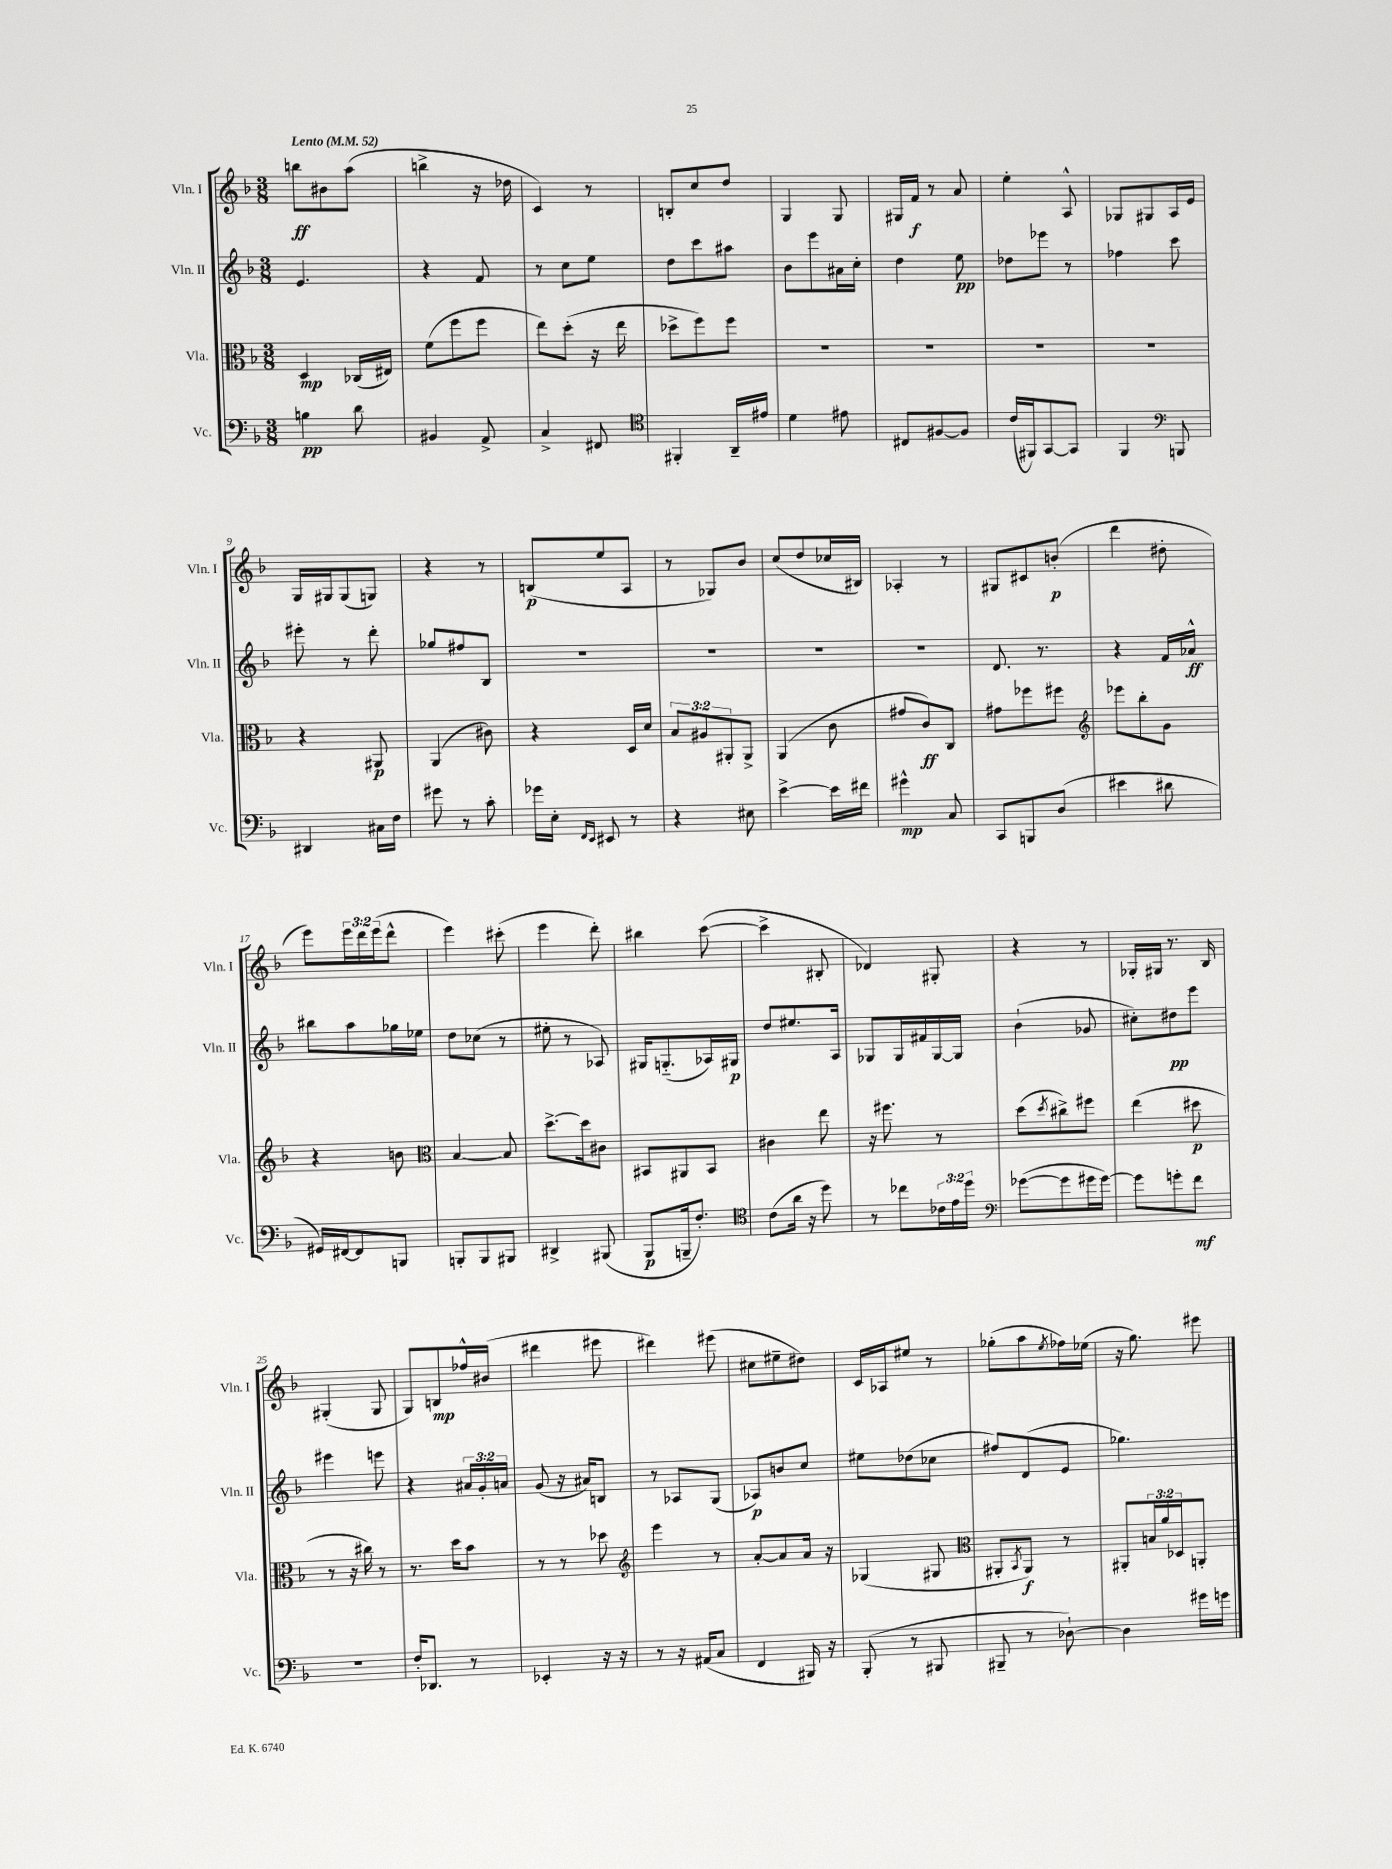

**kern	**dynam	**kern	**dynam	**kern	**dynam	**kern	**dynam
*part4	*part4	*part3	*part3	*part2	*part2	*part1	*part1
*staff4	*staff4	*staff3	*staff3	*staff2	*staff2	*staff1	*staff1
*I"Vc.	*	*I"Vla.	*	*I"Vln. II	*	*I"Vln. I	*
*I'Vc.	*	*I'Vla.	*	*I'Vln. II	*	*I'Vln. I	*
*clefF4	*	*clefC3	*	*clefG2	*	*clefG2	*
*k[b-]	*	*k[b-]	*	*k[b-]	*	*k[b-]	*
*M3/8	*	*M3/8	*	*M3/8	*	*M3/8	*
*MM52	*	*MM52	*	*MM52	*	*MM52	*
=1	=1	=1	=1	=1	=1	=1	=1
!	!	!	!	!	!	!LO:TX:a:B:t=Lento	!
4Bn\	pp	4D/	mp	4.e/	.	8bbn\L	ff
.	.	.	.	.	.	8b#X\	.
8d\	.	(16C-X/LL	.	.	.	(8aa\J	.
.	.	16E#X/JJ)	.	.	.	.	.
=2	=2	=2	=2	=2	=2	=2	=2
4BB#X/	.	(8f\L	.	4r	.	4bbn^\	.
.	.	8ff\	.	.	.	.	.
8AA^/	.	8ff\J	.	8f/	.	16r	.
.	.	.	.	.	.	16dd-X\	.
=3	=3	=3	=3	=3	=3	=3	=3
4C^/	.	8ee\L)	.	8r	.	4c/)	.
.	.	(8dd'\J	.	8cc\L	.	.	.
8FF#X/	.	16r	.	8ee\J	.	8r	.
.	.	16ee\	.	.	.	.	.
=4	=4	=4	=4	=4	=4	=4	=4
*clefC4	*	*	*	*	*	*	*
4FF#X'/	.	8dd-X^\L	.	8dd\L	.	8Bn'/L	.
.	.	8ff\)	.	8ccc\	.	8cc/	.
16AA~/LL	.	8ff\J	.	8aa#X\J	.	8dd/J	.
16e#X/JJ	.	.	.	.	.	.	.
=5	=5	=5	=5	=5	=5	=5	=5
4d\	.	4.r	.	8b-\L	.	4G/	.
.	.	.	.	8eee\	.	.	.
8e#X\	.	.	.	16a#X\L	.	8G/	.
.	.	.	.	16cc'\JJ	.	.	.
=6	=6	=6	=6	=6	=6	=6	=6
8C#X/L	.	4.r	.	4dd\	.	16G#X/LL	.
.	.	.	.	.	.	16f/JJ	f
[8F#X/	.	.	.	.	.	8r	.
8F#/J]	.	.	.	8ee\	pp	8a/	.
=7	=7	=7	=7	=7	=7	=7	=7
(16c/LL	.	4.r	.	8dd-X\L	.	4ee'\	.
16FF#X/J)	.	.	.	.	.	.	.
[8GG/	.	.	.	8eee-X\J	.	.	.
8GG/J]	.	.	.	8r	.	8A^^/	.
=8	=8	=8	=8	=8	=8	=8	=8
4FF/	.	4.r	.	4ff-X\	.	8G-X/L	.
.	.	.	.	.	.	8G#X/	.
*clefF4	*	*	*	*	*	*	*
8BBBn/	.	.	.	8ccc\	.	16A/L	.
.	.	.	.	.	.	16e/JJ	.
!!LO:LB:g=z
=9	=9	=9	=9	=9	=9	=9	=9
4DD#X/	.	4r	.	8eee#X'\	.	16G/LL	.
.	.	.	.	.	.	16G#X/J	.
.	.	.	.	8r	.	(8G#/	.
16C#X\LL	.	8AA#X/	p	8ddd'\	.	8Gn/J)	.
16F\JJ	.	.	.	.	.	.	.
=10	=10	=10	=10	=10	=10	=10	=10
8g#X\	.	(4AA/	.	8gg-X/L	.	4r	.
8r	.	.	.	8ff#X/	.	.	.
8c'\	.	8c#X\)	.	8B-/J	.	8r	.
=11	=11	=11	=11	=11	=11	=11	=11
16g-X\LL	.	4r	.	4.r	.	(8Bn/L	p
16E'\JJ	.	.	.	.	.	.	.
16qqFF/LL	.	.	.	.	.	.	.
16qqEE/JJ	.	.	.	.	.	.	.
8EE#X/	.	.	.	.	.	8ee/	.
8r	.	16D/LL	.	.	.	8A/J	.
.	.	16d/JJ	.	.	.	.	.
=12	=12	=12	=12	=12	=12	=12	=12
4r	.	12B-/L	.	4.r	.	8r	.
.	.	12A#X/	.	.	.	.	.
.	.	.	.	.	.	8G-X/L)	.
.	.	12AA#X'/	.	.	.	.	.
8E#X\	.	8AA#^/J	.	.	.	8b-/J	.
=13	=13	=13	=13	=13	=13	=13	=13
[4e^\	.	(4AA/	.	4.r	.	(8cc/L	.
.	.	.	.	.	.	8dd/	.
16e\LL]	.	8c\	.	.	.	16cc-X/L	.
16f#X\JJ	.	.	.	.	.	16B#X/JJ)	.
=14	=14	=14	=14	=14	=14	=14	=14
4g#X^^\	mp	8g#X/L	.	4.r	.	4A-X'/	.
.	.	8c/)	ff	.	.	.	.
8C/	.	8C/J	.	.	.	8r	.
=15	=15	=15	=15	=15	=15	=15	=15
8CC/L	.	8g#X\L	.	8.d/	.	8G#X/L	.
8BBBn/	.	8ff-X\	.	.	.	8c#X/	.
.	.	.	.	8.r	.	.	.
(8D/J	.	8ff#X\J	.	.	.	(8bn'/J	p
=16	=16	=16	=16	=16	=16	=16	=16
*	*	*clefG2	*	*	*	*	*
4e#X\	.	8eee-X\L	.	4r	.	4ddd\	.
.	.	8bb-'\	.	.	.	.	.
8d#X\	.	8g\J	.	16f/LL	.	8dd#X'\	.
.	.	.	.	16a-X^^/JJ	ff	.	.
!!LO:LB:g=z
=17	=17	=17	=17	=17	=17	=17	=17
16GG#X/LL)	.	4r	.	8bb#X\L	.	8eee\L)	.
[16FF#X/J	.	.	.	.	.	.	.
8FF#/]	.	.	.	8aa\	.	24eee\L	.
.	.	.	.	.	.	24ddd\	.
.	.	.	.	.	.	(24eee\J	.
8BBBn/J	.	8bn\	.	16gg-X\L	.	8ddd^^\J	.
.	.	.	.	16ee-X\JJ	.	.	.
=18	=18	=18	=18	=18	=18	=18	=18
*	*	*clefC3	*	*	*	*	*
8BBBn'/L	.	[4B-/	.	8dd\L	.	4eee\)	.
8BBB/	.	.	.	(8cc-X\J	.	.	.
8BBB#X/J	.	8B-/]	.	8r	.	(8ccc#X'\	.
=19	=19	=19	=19	=19	=19	=19	=19
4DD#X^/	.	[8.dd^\L	.	8ee#X'\	.	4eee\	.
.	.	.	.	8r	.	.	.
.	.	16dd\k]	.	.	.	.	.
(8BBB#X/	.	8c#X\J	.	8A-X/)	.	8ddd'\)	.
=20	=20	=20	=20	=20	=20	=20	=20
8BBB-/L	p	8BB#X/L	.	16G#X/KL	.	4bb#X\	.
.	.	.	.	(8.Gn/	.	.	.
16BBBn~/k	.	8AA#X/	.	.	.	.	.
8.F'/J)	.	.	.	.	.	.	.
.	.	8BB#/J	.	16A-X/L)	.	([8ccc\	.
.	.	.	.	16G#X/JJ	p	.	.
=21	=21	=21	=21	=21	=21	=21	=21
*clefC4	*	*	*	*	*	*	*
(8c\L	.	4c#X\	.	8dd/L	.	4ccc^\]	.
16a\Jk	.	.	.	8.ee#X/	.	.	.
16r	.	.	.	.	.	.	.
8dd\)	.	8ee\	.	.	.	8B#X'/	.
.	.	.	.	16A/Jk	.	.	.
=22	=22	=22	=22	=22	=22	=22	=22
8r	.	16r	.	8G-X/L	.	4d-X/)	.
.	.	8.ff#X\	.	.	.	.	.
8cc-X\L	.	.	.	16G-/L	.	.	.
.	.	.	.	16f#X/	.	.	.
24c-X\L	.	8r	.	[16G-/	.	8G#X'/	.
24e\	.	.	.	.	.	.	.
.	.	.	.	16G-/JJ]	.	.	.
24dd\JJ	.	.	.	.	.	.	.
=23	=23	=23	=23	=23	=23	=23	=23
*clefF4	*	*	*	*	*	*	*
([8g-X\L	.	(8dd\L	.	(4b-`\	.	4r	.
.	.	8qdd/	.	.	.	.	.
8g-\]	.	8cc#X^\)	.	.	.	.	.
16g#X\L	.	8ff#X\J	.	8g-X/	.	8r	.
[16g#\JJ)	.	.	.	.	.	.	.
=24	=24	=24	=24	=24	=24	=24	=24
8g#\L]	.	(4ee\	.	8cc#X'\L)	.	16G-X'/LL	.
.	.	.	.	.	.	16G#X/JJ	.
8gn'\	.	.	.	8dd#X\	pp	8.r	.
8f\J	mf	8dd#X\	p	8eee\J	.	.	.
.	.	.	.	.	.	16B-/	.
!!LO:LB:g=z
=25	=25	=25	=25	=25	=25	=25	=25
4.r	.	8r	.	4eee#X\	.	(4G#X'/	.
.	.	16r	.	.	.	.	.
.	.	16cc#X\)	.	.	.	.	.
.	.	8r	.	8eeen\	.	8G#/	.
=26	=26	=26	=26	=26	=26	=26	=26
16F'/KL	.	8.r	.	4r	.	8G/L)	.
8.DD-X/J	.	.	.	.	.	.	.
.	.	.	.	.	.	8Bn/	mp
.	.	16dd\KL	.	.	.	.	.
8r	.	8b-\J	.	24a#X/LL	.	16ff-X^^/L	.
.	.	.	.	24g'/	.	.	.
.	.	.	.	.	.	(16b#X/JJ	.
.	.	.	.	24an/JJ	.	.	.
=27	=27	=27	=27	=27	=27	=27	=27
4EE-X'/	.	8r	.	(8g/	.	4ddd#X\	.
.	.	8r	.	16r	.	.	.
.	.	.	.	16a#X/KL)	.	.	.
16r	.	8dd-X\	.	8Bn/J	.	8eee#X\	.
16r	.	.	.	.	.	.	.
=28	=28	=28	=28	=28	=28	=28	=28
*	*	*clefG2	*	*	*	*	*
8r	.	4eee\	.	8r	.	4ddd#X\)	.
16r	.	.	.	8A-X/L	.	.	.
(16AA#X/KL	.	.	.	.	.	.	.
8C/J	.	8r	.	(8G/J	.	(8eee#X\	.
=29	=29	=29	=29	=29	=29	=29	=29
4FF/	.	[8a'/L	.	8A-X/L)	p	8cc#X\L	.
.	.	8a/]	.	8bn/	.	8ee#X~\	.
16BBB#X/)	.	16a/Jk	.	8cc/J	.	8dd#X\J)	.
16r	.	16r	.	.	.	.	.
=30	=30	=30	=30	=30	=30	=30	=30
(8BBB-'/	.	(4G-X/	.	8ee#X\L	.	16c/LL	.
.	.	.	.	.	.	16A-X/J	.
8r	.	.	.	(8dd-X\	.	8ee#X/J	.
8BBB#X/	.	8G#X/	.	8cc-X\J	.	8r	.
=31	=31	=31	=31	=31	=31	=31	=31
*	*	*clefC3	*	*	*	*	*
8BBB#X~/	.	8AA#X'/L	.	8ff#X/L)	.	(8gg-X'\L	.
.	.	8qBB-/	.	.	.	.	.
8r	.	8AA#/J)	f	(8d/	.	8aa\	.
.	.	.	.	.	.	8qee/	.
[8D-X`\)	.	8r	.	8e/J	.	16ff-X\L)	.
.	.	.	.	.	.	(16ee-X\JJ	.
=32	=32	=32	=32	=32	=32	=32	=32
4D-\]	.	8AA#X'/L	.	4.gg-X\)	.	16r	.
.	.	.	.	.	.	8.gg\)	.
.	.	24Bn/L	.	.	.	.	.
.	.	24a/	.	.	.	.	.
.	.	24D-X/J	.	.	.	.	.
16g#X\LL	.	8AAn'/J	.	.	.	8eee#X\	.
16gn\JJ	.	.	.	.	.	.	.
==	==	==	==	==	==	==	==
*-	*-	*-	*-	*-	*-	*-	*-
